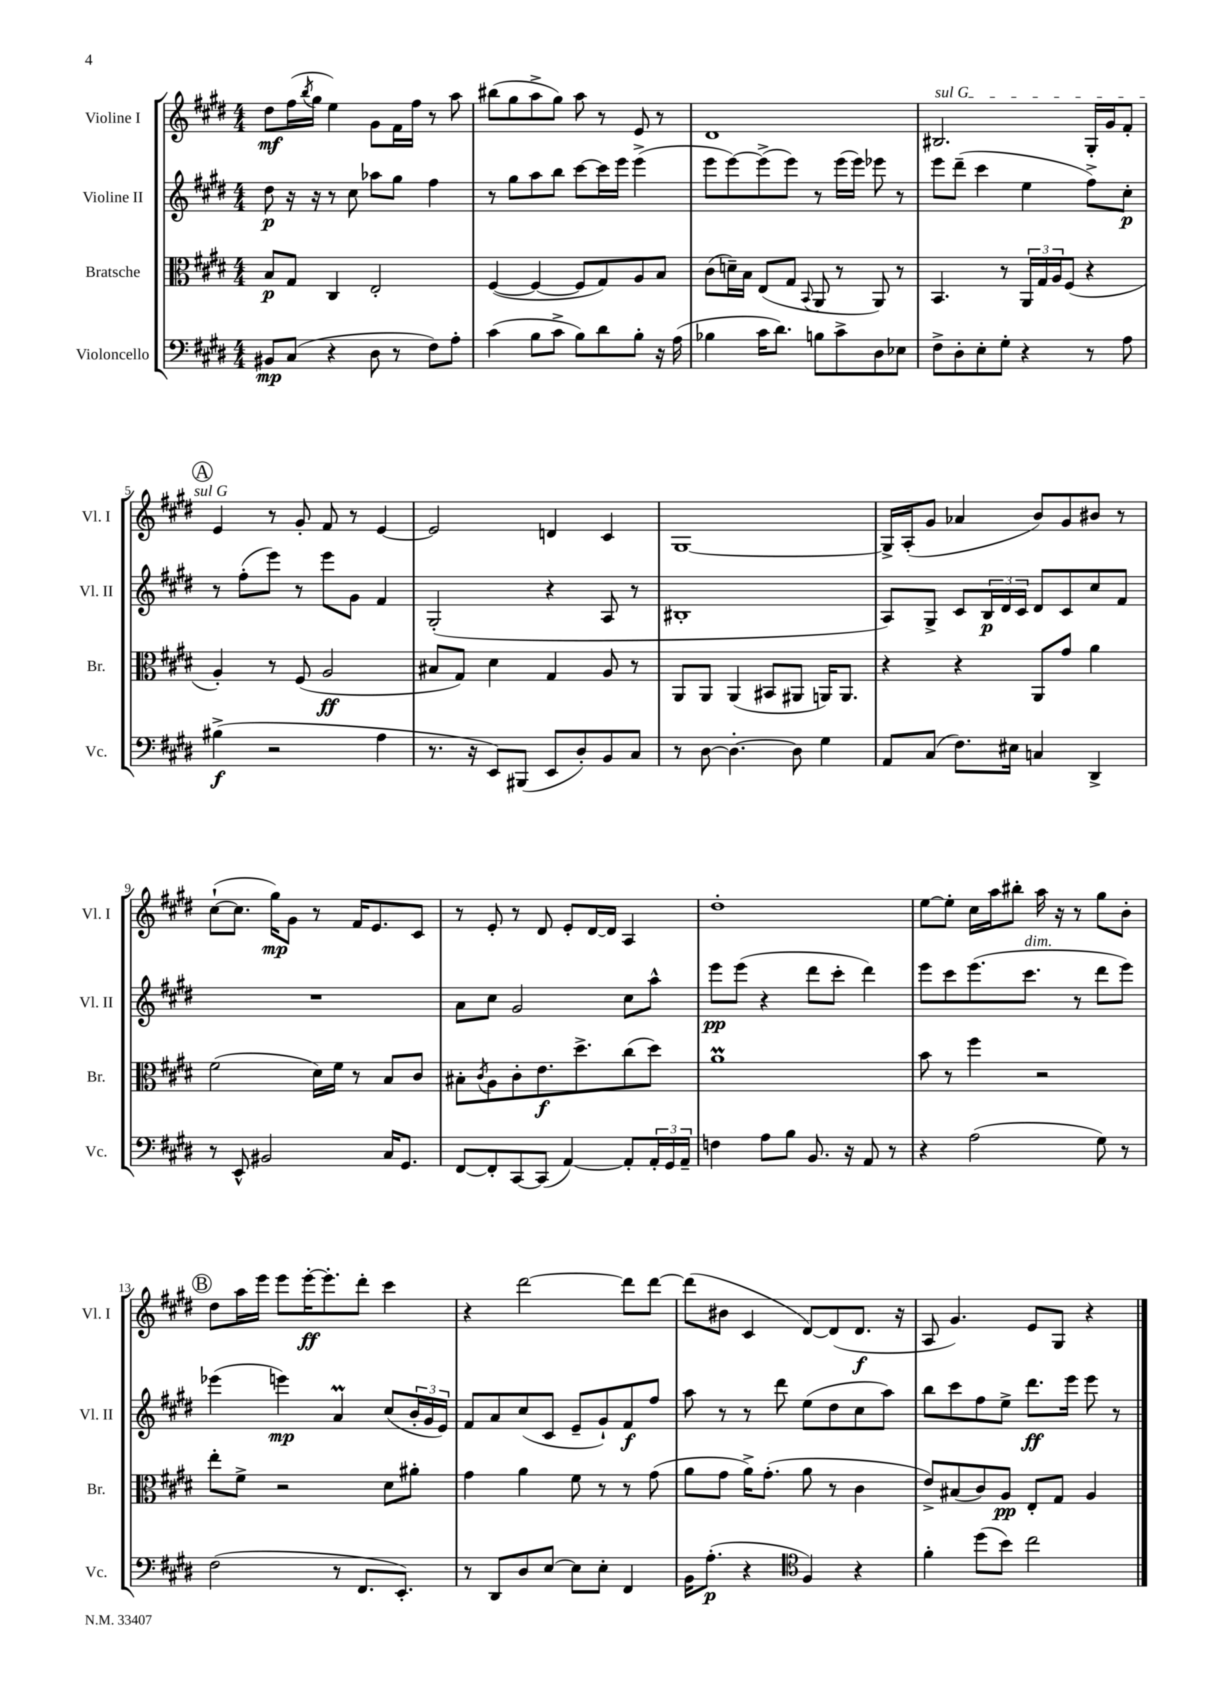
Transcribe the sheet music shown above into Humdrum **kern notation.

**kern	**kern	**kern	**kern
*staff4	*staff3	*staff2	*staff1
*clefF4	*clefC3	*clefG2	*clefG2
*k[f#c#g#d#]	*k[f#c#g#d#]	*k[f#c#g#d#]	*k[f#c#g#d#]
*M4/4	*M4/4	*M4/4	*M4/4
8BB#	8B	8dd#	8dd#
(8C#	8G#	16r	(16ff#
.	.	.	8qbb
.	.	16r	16gg#
4r	4C#	8r	4ee)
.	.	8cc#	.
8D#	2E'	8aa-	8g#
8r	.	8gg#	16f#
.	.	.	16ff#
8F#)	.	4ff#	8r
8A'	.	.	8aa
=	=	=	=
(4c#	([4F#	8r	(8bb#
.	.	8gg#	8gg#
8B	4F#_	8aa	8aa^
8c#^	.	8bb	8gg#)
8B)	8F#]	[8ccc#	8aa
8d#	8G#)	16ccc#]	8r
.	.	16eee	.
8B'	8A	(4eee^	8e
16r	8B	.	8r
(16A	.	.	.
=	=	=	=
4B-	(8c#	8eee	1d#
.	16d~)	[8eee)	.
.	16B	.	.
16c#	(8E	(8eee^]	.
8.d#)	.	.	.
.	8G#	8eee)	.
.	8qqBB	.	.
8B	8AA	8r	.
8c#^	8r	(16eee	.
.	.	16eee)	.
8D#	8AA)	8eee-	.
8E-	8r	8r	.
=	=	=	=
8F#^	4.BB	8eee	2.B#
8D#'	.	(8ddd#~	.
8E'	.	4ccc#	.
8G#'	8r	.	.
4r	24AA	4ee	.
.	24G#	.	.
.	24A	.	.
.	(8F#	.	.
8r	4r	8ff#^)	16G#'
.	.	.	16g#
8A	.	8cc#'	8f#'
=	=	=	=
(4B#^	4A')	8r	4e
.	.	(8ff#'	.
2r	8r	8eee)	8r
.	(8F#	8r	8g#'
.	2A	8eee	8f#
.	.	8g#	8r
4A	.	4f#	[4e
=	=	=	=
8.r	8B#	(2G#'	2e]
.	8G#)	.	.
16r	.	.	.
8EE)	4d#	.	.
(8BBB#	.	.	.
8EE	4G#	4r	4d
8D#')	.	.	.
8BB	8A	8A	4c#
8C#	8r	8r	.
=	=	=	=
8r	8AA	1B#'	[1G#
[8D#	8AA	.	.
4.D#'_	(4AA	.	.
.	8BB#	.	.
8D#]	8AA#	.	.
4G#	16AA)	.	.
.	8.AA	.	.
=	=	=	=
8AA	4r	8A)	16G#^]
.	.	.	(16A'
(8C#	.	8G#^	8g#
8.F#)	4r	8c#	4a-
.	.	24B	.
.	.	24d#	.
16E#	.	.	.
.	.	24c#	.
4C	8AA	8d#	8b)
.	8g#	8c#	8g#
4DD#^	4a	8cc#	8b#
.	.	8f#	8r
=	=	=	=
8r	(2f#	1r	([8cc#`
8EE^^	.	.	8.cc#]
2BB#	.	.	.
.	.	.	16gg#)
.	.	.	8g#
.	16d#)	.	8r
.	16f#	.	.
.	8r	.	16f#
.	.	.	8.e
16C#	8B	.	.
8.GG#	.	.	.
.	8c#	.	8c#
=	=	=	=
[8FF#	8B#'	8a	8r
.	8qc#	.	.
8FF#']	8A	8cc#	8e'
[8CC#	8c#'	2g#	8r
(8CC#]	8.e	.	8d#
[4AA)	.	.	8e'
.	8.dd#^	.	.
.	.	.	[16d#
.	.	.	16d#]
8AA']	(8cc#	8cc#	4A
24AA'	8dd#)	8aa^^	.
24GG#	.	.	.
24AA~	.	.	.
=	=	=	=
4F	1a	8eee	1dd#'
.	.	(8eee	.
8A	.	4r	.
8B	.	.	.
8.BB	.	8ddd#	.
.	.	8ccc#'	.
16r	.	.	.
8AA	.	4ddd#)	.
8r	.	.	.
=	=	=	=
4r	8b	8eee	[8ee
.	8r	8ccc#	8ee']
(2A	4ff#	(8.eee	16cc#
.	.	.	16aa
.	.	.	8bb#'
.	.	8.ccc#	.
.	2r	.	16aa
.	.	.	16r
.	.	8r	8r
8G#)	.	8ddd#	8gg#
8r	.	8eee)	8b'
=	=	=	=
(2F#	8ee'	(4eee-	8dd#
.	8f#^	.	16aa
.	.	.	16eee
.	2r	4eee)	8eee
.	.	.	[16eee'
.	.	.	8.eee']
8r	.	4a	.
8.FF#	.	.	8ddd#'
.	8d#	(8cc#	4ccc#
8.EE')	.	.	.
.	8a#'	24b'	.
.	.	24g#	.
.	.	24e)	.
=	=	=	=
8r	4g#	8f#	4r
8DD#	.	8a	.
8D#	4a	(8cc#	[2ddd#
[8E	.	8c#	.
8E]	8f#	8e~	.
8E'	8r	8g#`)	.
4FF#	8r	8f#	8ddd#]
.	(8g#	8ff#	[8ddd#
=	=	=	=
16BB	8a	8aa	(8ddd#]
(8.A'	.	.	.
.	8g#	8r	8b#
4r	16a^)	8r	4c#
.	(8.g#'	.	.
.	.	8ddd#	.
*clefC4	*	*	*
4F#)	8a	(8ee	[8d#)
.	8r	8dd#	(8d#]
4r	4c#	8cc#	8.d#
.	.	8aa)	.
.	.	.	16r
=	=	=	=
4f#'	8e^)	8bb	8A
.	(8B#	8ccc#	4.g#)
(8dd#	8c#)	8ff#	.
8b)	8A	8ee^	.
2cc#	8E'	8.ddd#	8e
.	8G#	.	8G#
.	.	16eee	.
.	4A	8eee	4r
.	.	8r	.
==	==	==	==
*-	*-	*-	*-
